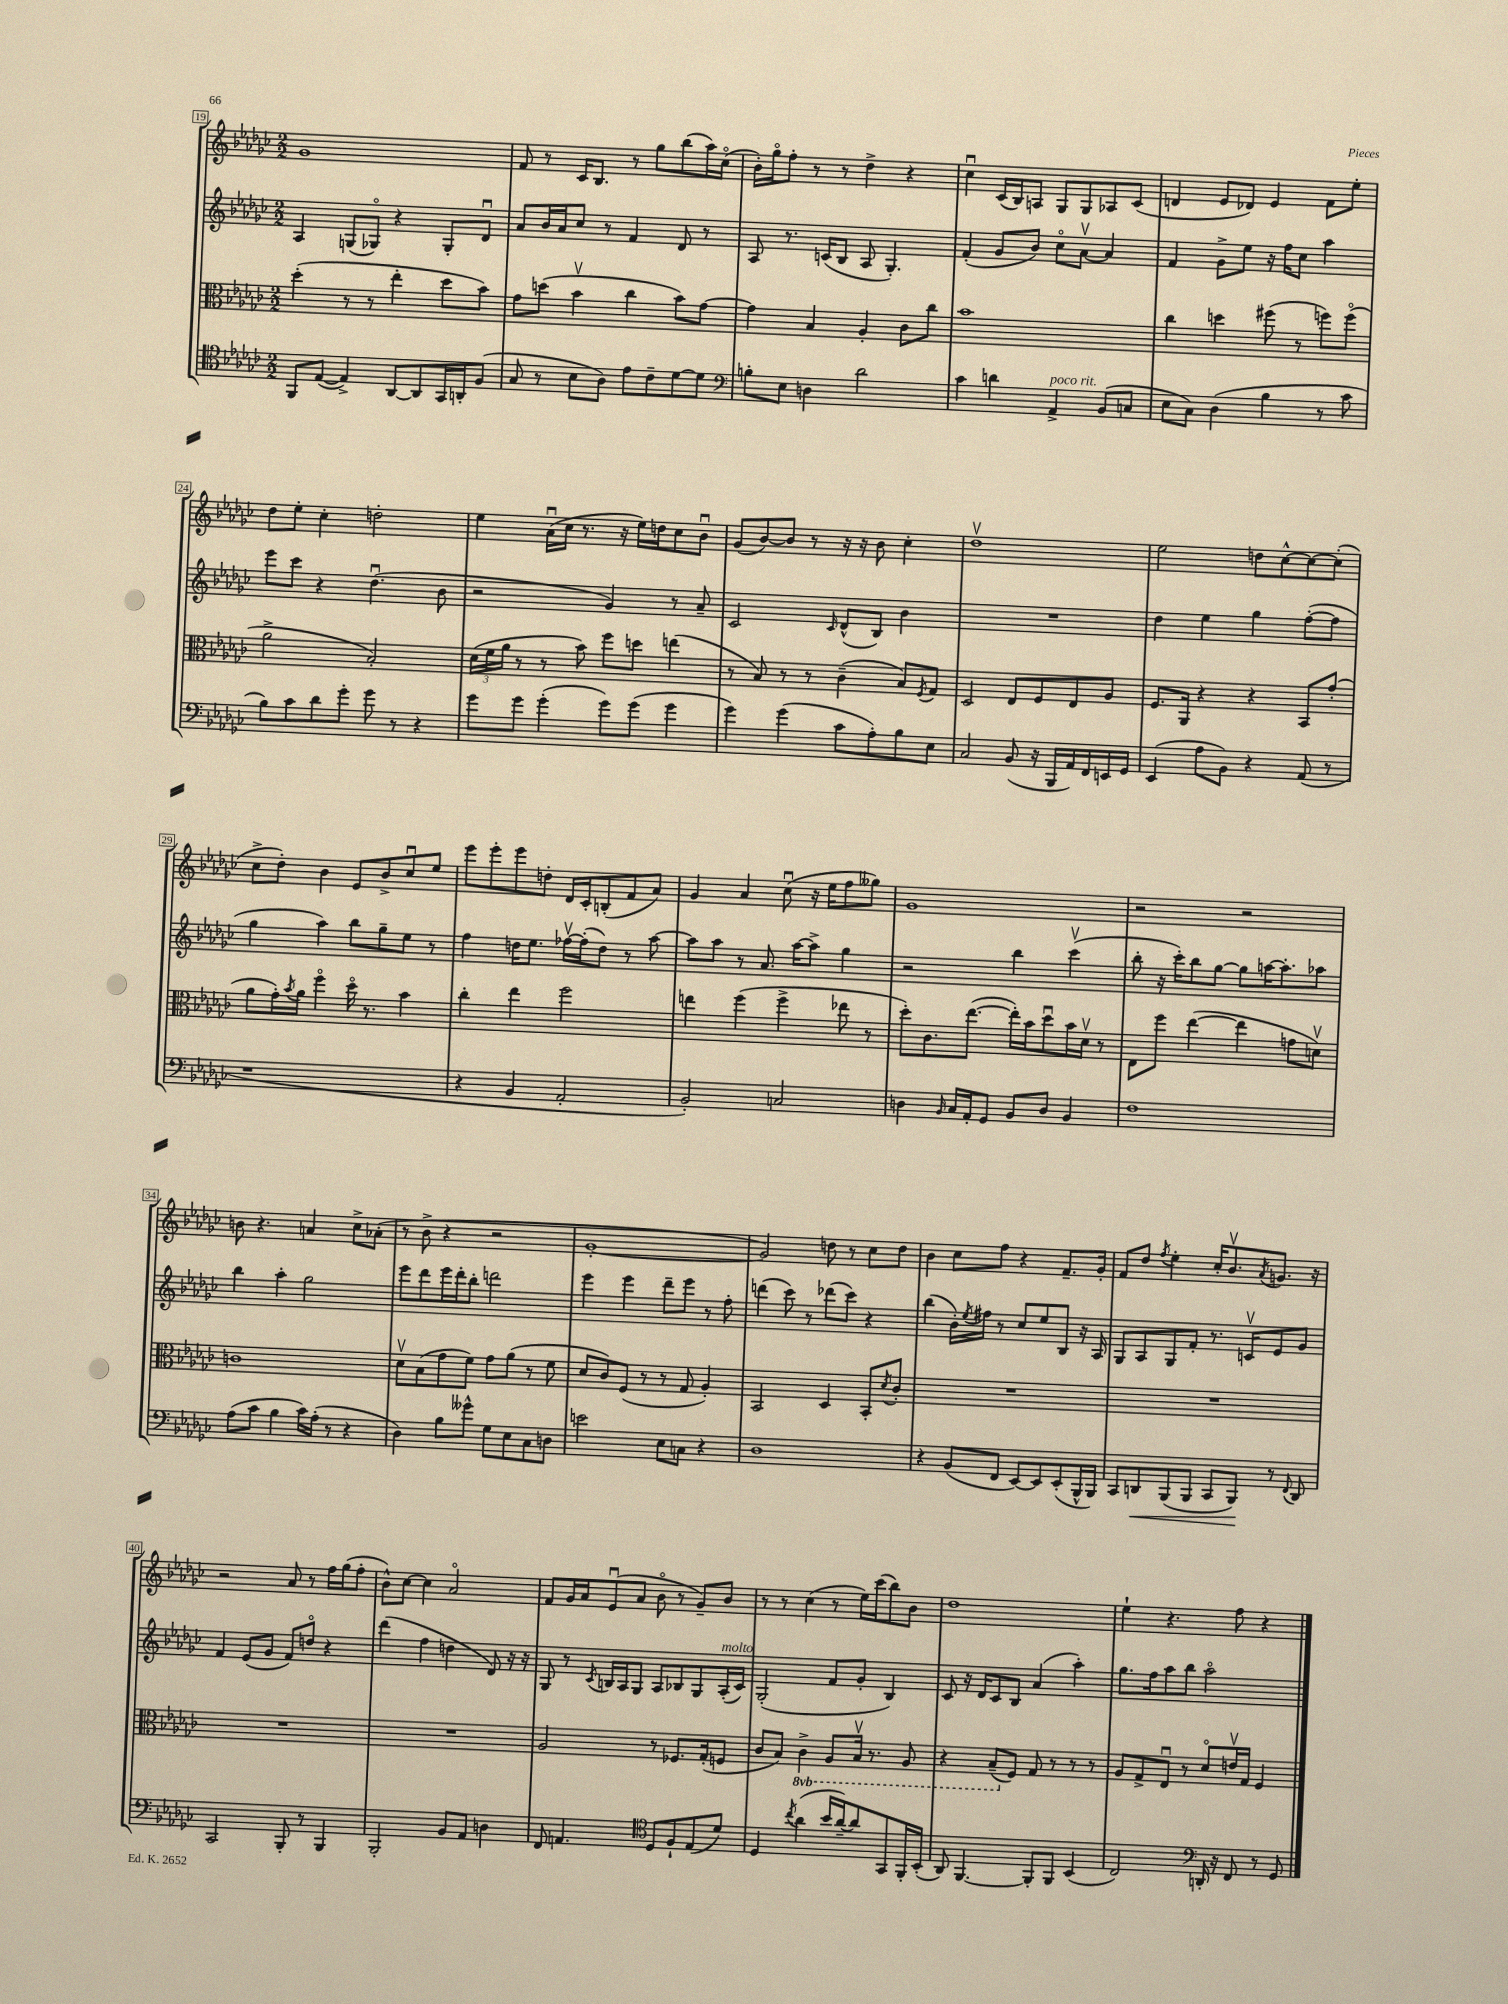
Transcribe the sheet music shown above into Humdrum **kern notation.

**kern	**kern	**kern	**kern
*staff4	*staff3	*staff2	*staff1
*clefC4	*clefC3	*clefG2	*clefG2
*k[b-e-a-d-g-c-]	*k[b-e-a-d-g-c-]	*k[b-e-a-d-g-c-]	*k[b-e-a-d-g-c-]
*M2/2	*M2/2	*M2/2	*M2/2
8FF/L	(4dd-'\	4A-/	1g-
([8E-/J	.	.	.
4E-^/])	8r	(8G/L	.
.	8r	8G-o/J)	.
[8AA-/L	4ee-'\	4r	.
8AA-/]	.	.	.
16GG-/L	8dd-\L	8G-'/L	.
16AA'/J	.	.	.
(8F/J	8b-\J)	8d-u/J	.
=	=	=	=
8G-/	8g-\L	8a-/L	8f/
8r	(8dd\J	16b-/L	8r
.	.	16a-/J	.
8B-\L	4b-v\	8cc-/J	16c-/LK
.	.	.	8.B-/J
8A-\J)	.	8r	.
8e-\L	4cc-\	4f/	8r
8c-~\	.	.	8gg-\L
[8d-\	8b-\L)	8d-/	(8bb-\
8d-\]J	[8g-\J	8r	16aa-\L)
.	.	.	(16cc-o\JJ
=	=	=	=
*clefF4	*	*	*
8B'\L	4g-\]	8A-/	16b-'\LL)
.	.	.	16gg-o\J
8E-\J	.	8.r	8ff'\J
4D\	4B-/	.	8r
.	.	(16c/LK	.
.	.	8B-/J	8r
2d-\	4A-'/	8A-/	4dd-^\
.	.	4.G-'/)	.
.	8c-\L	.	4r
.	8cc-\J	.	.
=	=	=	=
4c-\	1b-	(4f'/	4cc-u\
4d\	.	8g-/L	(16c-/LL
.	.	.	16B-/J)
.	.	8b-/J)	8A/J
4AA-^/	.	8cc-o\L	8G-/L
.	.	[8a-v\J	8G-/
(8BB-/L	.	4a-/]	8A-/
8C/J	.	.	(8c-/J
=	=	=	=
8E-\L	4cc-\	4f/	4d/
8C-\J)	.	.	.
(4D-\	4dd\	8g-^\L	8e-/L
.	.	8ee-\J	8d-/J)
4B-\	(8ff#\	16r	4e-/
.	.	16ff\LK	.
.	8r	8cc-\J	.
8r	8ff\L)	4aa-\	8f\L
8c-\	(8ffo\J	.	8ee-'\J
=	=	=	=
8B-\L)	2a-^\	8eee-\L	8dd-\L
8c-\	.	8ccc-\J	8ee-'\J
8d-\	.	4r	4cc-'\
8g-'\J	.	.	.
8g-\	2B-'/)	(4.dd-u\	2dd'\
8r	.	.	.
4r	.	.	.
.	.	8b-\	.
=	=	=	=
8g-\L	(24d-\LL	2r	4ee-\
.	24f\	.	.
.	24a-\JJ	.	.
8g-\J	8r	.	.
(4g-'\	8r	.	(16a-u\LL
.	.	.	16cc-\JJ
.	8b-\)	.	8.r
8g-\L)	8ff\L	4g-/)	.
.	.	.	16r
(8g-\J	8dd\J	.	16ee-\LL)
.	.	.	16dd\J
4g-\	(4ee\	8r	8cc-\
.	.	8a-~/	8b-u\J
=	=	=	=
4g-\)	8r	2c-/	(8g-/L
.	8B-/)	.	[8b-/)
(4g-\	8r	.	8b-/]J
.	8r	.	8r
.	.	16qqc-/	.
8c-\L	(4c-~\	(8d-^^/L	16r
.	.	.	16r
8A-'\)	.	8B-/J)	8b-\
8B-\	8B-/L)	4b-\	4cc-'\
.	8qF/	.	.
8E-\J	8G-/J	.	.
=	=	=	=
2C-/	2D-/	1r	1dd-v
(8BB-/	8E-/L	.	.
16r	8F/	.	.
16BBB-/LL	.	.	.
16AA-/)	8E-/	.	.
16FF/	.	.	.
16EE/	8A-/J	.	.
16GG-/JJ	.	.	.
=	=	=	=
(4EE-/	8.F/L	4dd-\	2ee-\
.	16AA-/Jk	.	.
8A-\L	4r	4ee-\	.
8BB-\J)	.	.	.
4r	4r	4gg-\	8dd\L
.	.	.	[8cc-^^\
(8AA-/	8BB-/L	([8ff'\L	8cc-\_
8r	(8g-'/J	8ff\]J	(8cc-'\]J
=	=	=	=
1r	8a-\L	4gg-\	8cc-^\L
.	16g-'\L)	.	8dd-'\J)
.	8qb-/	.	.
.	16a-\JJ	.	.
.	4ffo\	4aa-\)	4b-\
.	16dd-o\	8bb-\L	8e-/L
.	8.r	.	.
.	.	8gg-~\	8b-^/
.	4b-\	8ee-\J	8cc-u/
.	.	8r	8ee-/J
=	=	=	=
4r	4cc-'\	4ff\	8eee-\L
.	.	.	8eee-'\
4BB-/	4ee-\	16dd\LK	8eee-\
.	.	8.ee-\J	.
.	.	.	8dd'\J
2AA-'/	2ff\	[16ff-v\LL	16d-/LL
.	.	(16ff-'\]J	16c-'/J
.	.	8dd\J)	(8B'/
.	.	8r	8f/
.	.	[8aa-\	8a-/J)
=	=	=	=
2BB-'/)	4ee\	8aa-\]L	4g-/
.	.	8aa-\J	.
.	(4ff\	8r	4a-/
.	.	8.a-/	.
2C/	4ff^\	.	(8cc-u\
.	.	[16aa-\LK	.
.	.	8aa-^\]J	16r
.	.	.	16ee-\LK
.	8ee-\	4gg-\	8ff\
.	8r	.	8gg--\J)
=	=	=	=
4D\	8dd-'\L)	2r	1g-
.	8.c-\	.	.
16qqBB-/	.	.	.
16C-/LL	.	.	.
16AA-'/J	([8.ee-\J	.	.
8GG-/J	.	.	.
8BB-/L	16ee-'\]LL)	4bb-\	.
.	16b-\J	.	.
8D/J	8dd-u\	.	.
4BB-/	16b-\L	(4ccc-v\	.
.	16d-v\JJ	.	.
.	8r	.	.
=	=	=	=
1F	8E-\L	8bb-'\	2r
.	8ff\J	16r	.
.	.	16ccc-'\LK)	.
.	([4ee-\	8bb-\	.
.	.	[8gg-\J	.
.	4ee-\]	8gg-\]L	2r
.	.	[16aa\K	.
.	.	8.aa'\]	.
.	8g\L	.	.
.	8dv\J)	8aa-\J	.
=	=	=	=
(8A-\L	1c	4bb-\	8b\
8c-\J	.	.	4.r
4B-\	.	4aa-'\	.
16c-\LL)	.	2gg-\	4a/
(16A-'\JJ	.	.	.
8r	.	.	.
4r	.	.	8cc-^\L
.	.	.	(8a-'\J
=	=	=	=
4D-\)	8d-v\L	8eee-\L	8r
.	(8B-\	8ddd-\	8b-^\
8B-\L	8g-\	16eee-\L	4r
.	.	16ddd-'\J	.
8g--^^\J	8f\J)	8bb-'\J	.
8G-\L	8g-\L	2ddd\	2r
8E-\	(8a-\J	.	.
8C-\	8r	.	.
8D\J	8f\	.	.
=	=	=	=
2e\	8d-/L	4eee-\	[1g-'
.	8c-/)	.	.
.	(8F/J	4eee-\	.
.	8r	.	.
8E-\L	8r	8ddd-~\L	.
8C\J	8G-/	8eee-\J	.
4r	4A-'/)	8r	.
.	.	8ff'\	.
=	=	=	=
1D-	2BB-/	(4ddd\	2g-/])
.	.	8ccc-\)	.
.	.	8r	.
.	4D-/	(8ddd-\L	8dd\
.	.	8ccc-\J)	8r
.	8BB-'/L	4r	8cc-\L
.	8qd-/	.	.
.	8c-'/J	.	8dd\J
=	=	=	=
4r	1r	(4bb-\	4b-\
(8BB-/L	.	16b-'\LL)	8cc-\L
.	.	8qee-/	.
.	.	16ff#\JJ	.
8FF/J	.	8r	8ff\J
[8EE-/L)	.	8cc-/L	4r
8EE-/]	.	8ee-/	.
(8EE-'/	.	8B-/J	8.f~/L
16BBB-^^/L	.	16r	.
16BBB-/JJ)	.	16A-/	16g-'/Jk
=	=	=	=
8CC-/L	1r	8G-/L	8f/L
8DD/	.	8A-/	8dd-/J
.	.	.	8qff/
(8BBB-/	.	8G-/	4ee-'\
8BBB-/J	.	8f'/J	.
8CC-/L	.	8.r	16cc-'/LK
.	.	.	8.b-v/
8BBB-/J)	.	.	.
.	.	16cv/LK	.
.	.	.	8qa-/
8r	.	8e-/	8.g/J
8qqFF/	.	.	.
8DD/	.	8g-/J	.
.	.	.	16r
=	=	=	=
2CC-/	1r	4f/	2r
.	.	(8e-/L	.
.	.	8g-/J	.
8BBB-'/	.	8f/L)	8a-/
8r	.	8ddo/J	8r
4BBB-/	.	4r	16ff\LL
.	.	.	(16gg-\J
.	.	.	8ff'\J
=	=	=	=
2BBB-'/	1r	(4ddd-\	8b-^^\L)
.	.	.	[8cc-\J
.	.	4ff\	4cc-\]
8BB-/L	.	4dd\	2a-o/
8AA-/J	.	.	.
4D\	.	8d-/)	.
.	.	16r	.
.	.	16r	.
=	=	=	=
8FF/	2A-/	8G-/	8f/L
4.AA/	.	8r	16g-/L
.	.	.	16a-/J
.	.	8qc-/	.
.	.	16B/LL	(8e-u/
.	.	16A-/J	.
.	.	8G-/J	8a-/J
*clefC4	*	*	*
8D-/L	8r	8A-/L	8b-o\
8F`/	8.F-/L	8B-/	8r
(8E-/	.	8G-/	8g-~/L)
.	(16G-'/k	.	.
8d-/J)	8F/J	(16A-'/L	8b-/J
.	.	16c-/JJ)	.
=	=	=	=
4D-/	8c-/L	(2G-'/	8r
.	8B-/J)	.	8r
8qcc-/	.	.	.
(4a-\	4C-^\	.	(4cc-\
16b-/LL	8AA-/L	8f/L	8r
[16a-~/J)	.	.	.
8a-/]	16BB-v/Jk	8g-'/J	16ee-\LL)
.	8.r	.	(16ccc-\J
8GG-/	.	4B-/)	8bb-\)
16FF'/L	8AA-/	.	8b-\J
(16BB-'/JJ	.	.	.
=	=	=	=
8AA-/)	4r	8c-/	1dd-
[4.FF/	.	16r	.
.	.	16d-/LK	.
.	(8BB-~/L	8c-/	.
.	8F/J)	8B-/J	.
8FF'/]L	8G-/	(4a-/	.
8FF/J	8r	.	.
(4BB-/	8r	4aa-'\)	.
.	8r	.	.
=	=	=	=
2C-/)	8A-/L	8.gg-\L	4ee-`\
.	8G-^/	.	.
.	.	16ff\k	.
.	8E-u/J	8aa-\	4.r
.	8r	8bb-\J	.
*clefF4	*	*	*
16DD'/	8d-o/L	2aa-o\	.
16r	.	.	.
8FF/	16ev/L	.	8ff\
.	16G-/JJ	.	.
8r	4F/	.	4r
8GG-/	.	.	.
==	==	==	==
*-	*-	*-	*-
